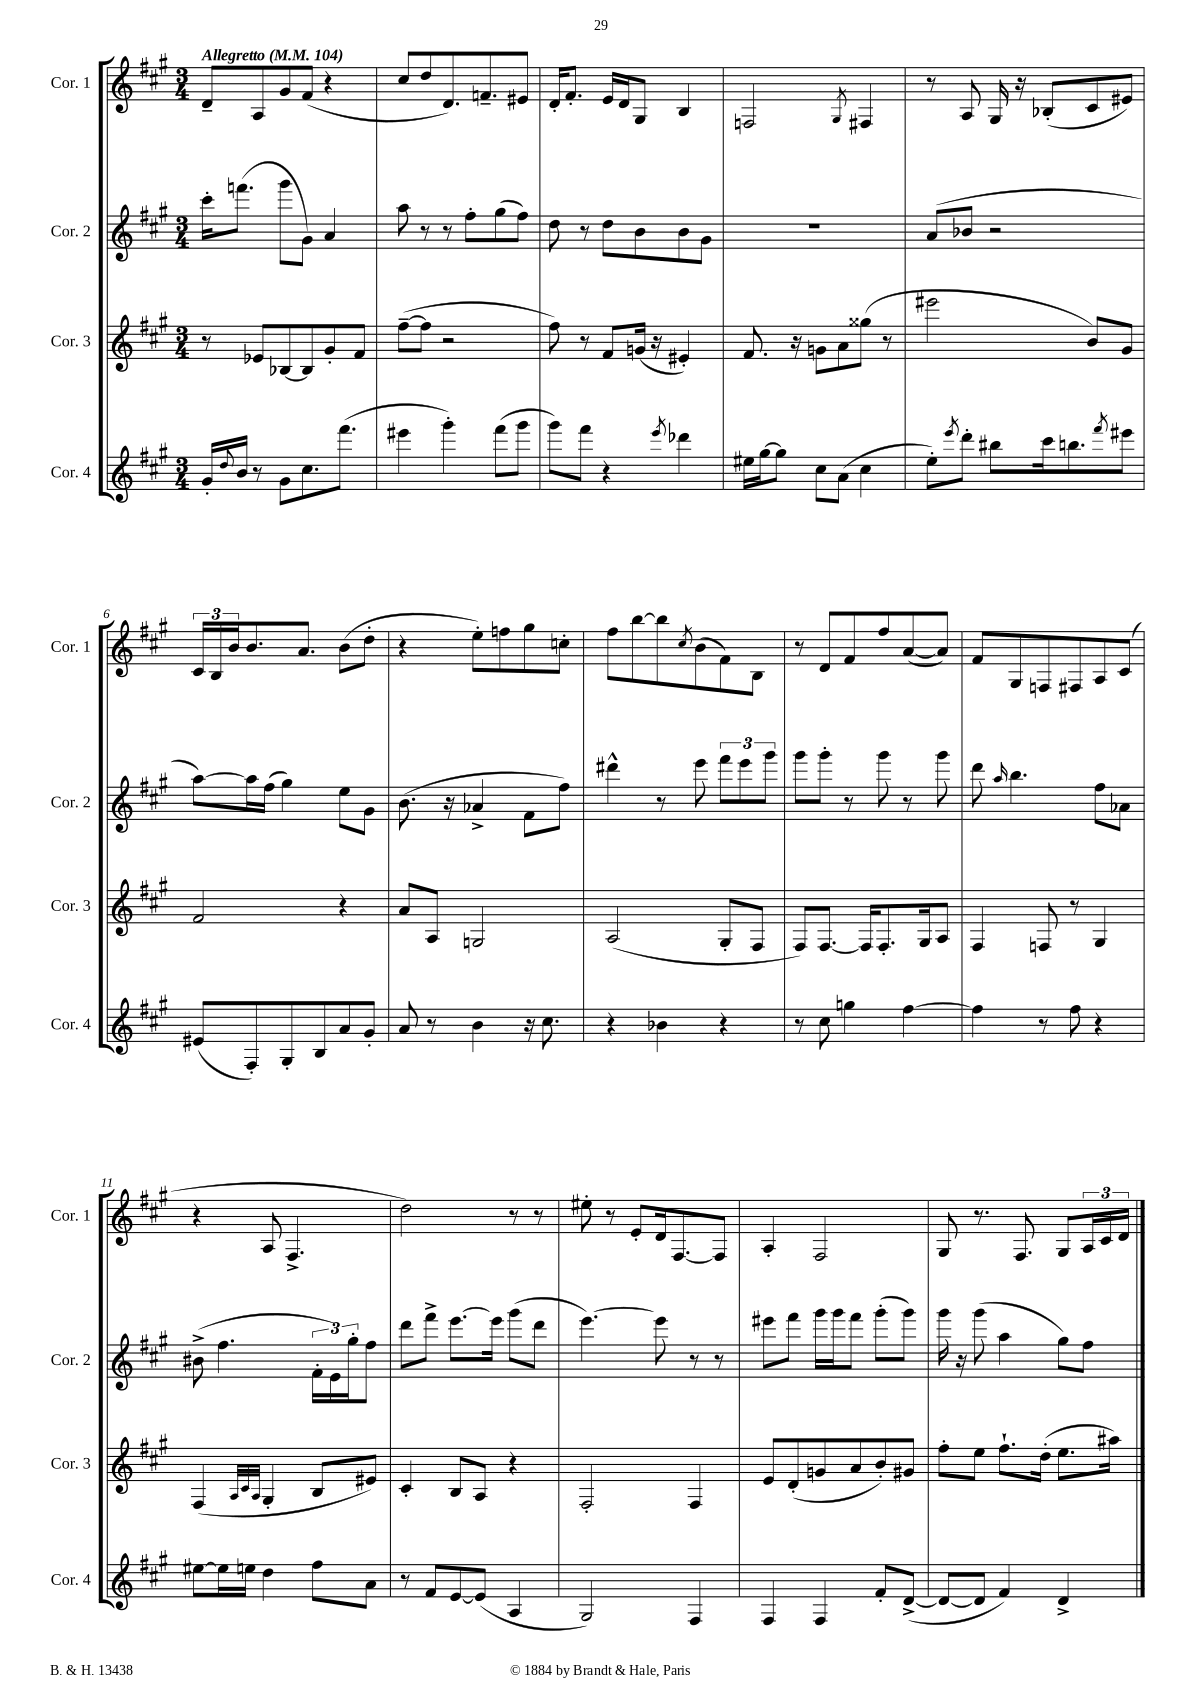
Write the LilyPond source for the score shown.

<<
\new StaffGroup <<
\new Staff = "s0" \with { instrumentName = "Cor. 1" shortInstrumentName = "Cor. 1" } {
    \clef treble \key a \major \numericTimeSignature \time 3/4 \tempo "Allegretto" 4 = 104
    d'8-- a8 gis'8 fis'8( r4 |
    cis''8 d''8 d'8.) f'8.-- eis'8 |
    d'16-. fis'8.-. e'16 d'16 gis8 b4 |
    f2 \acciaccatura { gis8 } fis4 |
    r8 a8 gis16 r16 bes8-.( cis'8 eis'8) |
    \tuplet 3/2 { cis'16 b16 b'16 } b'8. a'8. b'8( d''8-. |
    r4 e''8-.) f''8 gis''8 c''8-. |
    fis''8 b''8~ b''8 \acciaccatura { cis''8 } b'8( fis'8) b8 |
    r8 d'8 fis'8 fis''8 a'8~( a'8) |
    fis'8 gis8 f8 fis8 a8 cis'8( |
    r4 a8 fis4.-> |
    d''2) r8 r8 |
    eis''8-. r8 e'8-. d'16 fis8.~ fis8 |
    a4-. fis2 |
    gis8 r8. fis8. gis8 \tuplet 3/2 { a16 cis'16 d'16 } \bar "|." |
}
\new Staff = "s1" \with { instrumentName = "Cor. 2" shortInstrumentName = "Cor. 2" } {
    \clef treble \key a \major \numericTimeSignature \time 3/4
    cis'''16-. f'''8.( gis'''8 gis'8) a'4 |
    a''8 r8 r8 fis''8-. gis''8( fis''8) |
    d''8 r8 d''8 b'8 b'8 gis'8 |
    R2. |
    a'8( bes'8 r2 |
    a''8~) a''16 fis''16( gis''4) e''8 gis'8 |
    b'8.( r16 aes'4-> fis'8 fis''8) |
    dis'''4-^ r8 e'''8 \tuplet 3/2 { fis'''8 e'''8 gis'''8 } |
    gis'''8 gis'''8-. r8 gis'''8 r8 gis'''8 |
    d'''8 \grace { a''16 } b''4. fis''8 aes'8 |
    bis'8->( fis''4. \tuplet 3/2 { fis'16-. e'16) gis''16-. } fis''8 |
    d'''8 fis'''8-> e'''8.~ e'''16 gis'''8( d'''8 |
    e'''4.~) e'''8 r8 r8 |
    eis'''8 fis'''8 gis'''16 gis'''16 fis'''8 gis'''8-.( gis'''8) |
    gis'''16 r16 gis'''8( a''4 gis''8) fis''8 \bar "|." |
}
\new Staff = "s2" \with { instrumentName = "Cor. 3" shortInstrumentName = "Cor. 3" } {
    \clef treble \key a \major \numericTimeSignature \time 3/4
    r8 ees'8 bes8~ bes8 gis'8-. fis'8 |
    fis''8~--( fis''8 r2 |
    fis''8) r8 fis'8 g'16( r16 eis'4-.) |
    fis'8. r16 g'8 a'8 gisis''8( r8 |
    eis'''2 b'8) gis'8 |
    fis'2 r4 |
    a'8 a8 g2 |
    a2( gis8-. fis8 |
    fis8) fis8.~ fis16 fis8.-. gis16 a8 |
    fis4 f8 r8 gis4 |
    fis4( \grace { a32 cis'32 a32 } gis4-. b8 eis'8) |
    cis'4-. b8 a8 r4 |
    fis2-. fis4 |
    e'8 d'8-.( g'8 a'8 b'8-.) gis'8 |
    fis''8-. e''8 fis''8.-! d''16-.( e''8. ais''16) \bar "|." |
}
\new Staff = "s3" \with { instrumentName = "Cor. 4" shortInstrumentName = "Cor. 4" } {
    \clef treble \key a \major \numericTimeSignature \time 3/4
    gis'16-. \appoggiatura { d''8 } b'16 r8 gis'8 cis''8. fis'''8.( |
    eis'''4 gis'''4-.) fis'''8( gis'''8 |
    gis'''8) fis'''8 r4 \acciaccatura { e'''8 } des'''4 |
    eis''16 gis''16~ gis''8 cis''8 a'8( cis''4 |
    e''8-.) \acciaccatura { e'''8 } d'''8-. bis''8 cis'''16 b''8. \acciaccatura { fis'''8 } eis'''8 |
    eis'8( fis8-.) gis8-. b8 a'8 gis'8-. |
    a'8 r8 b'4 r16 cis''8. |
    r4 bes'4 r4 |
    r8 cis''8 g''4 fis''4~ |
    fis''4 r8 fis''8 r4 |
    eis''8~ eis''16 e''16 d''4 fis''8 a'8 |
    r8 fis'8 e'8~ e'8( a4 |
    gis2) fis4 |
    fis4 fis4 fis'8-. d'8~->( |
    d'8~ d'8 fis'4) d'4-> \bar "|." |
}
>>
>>
